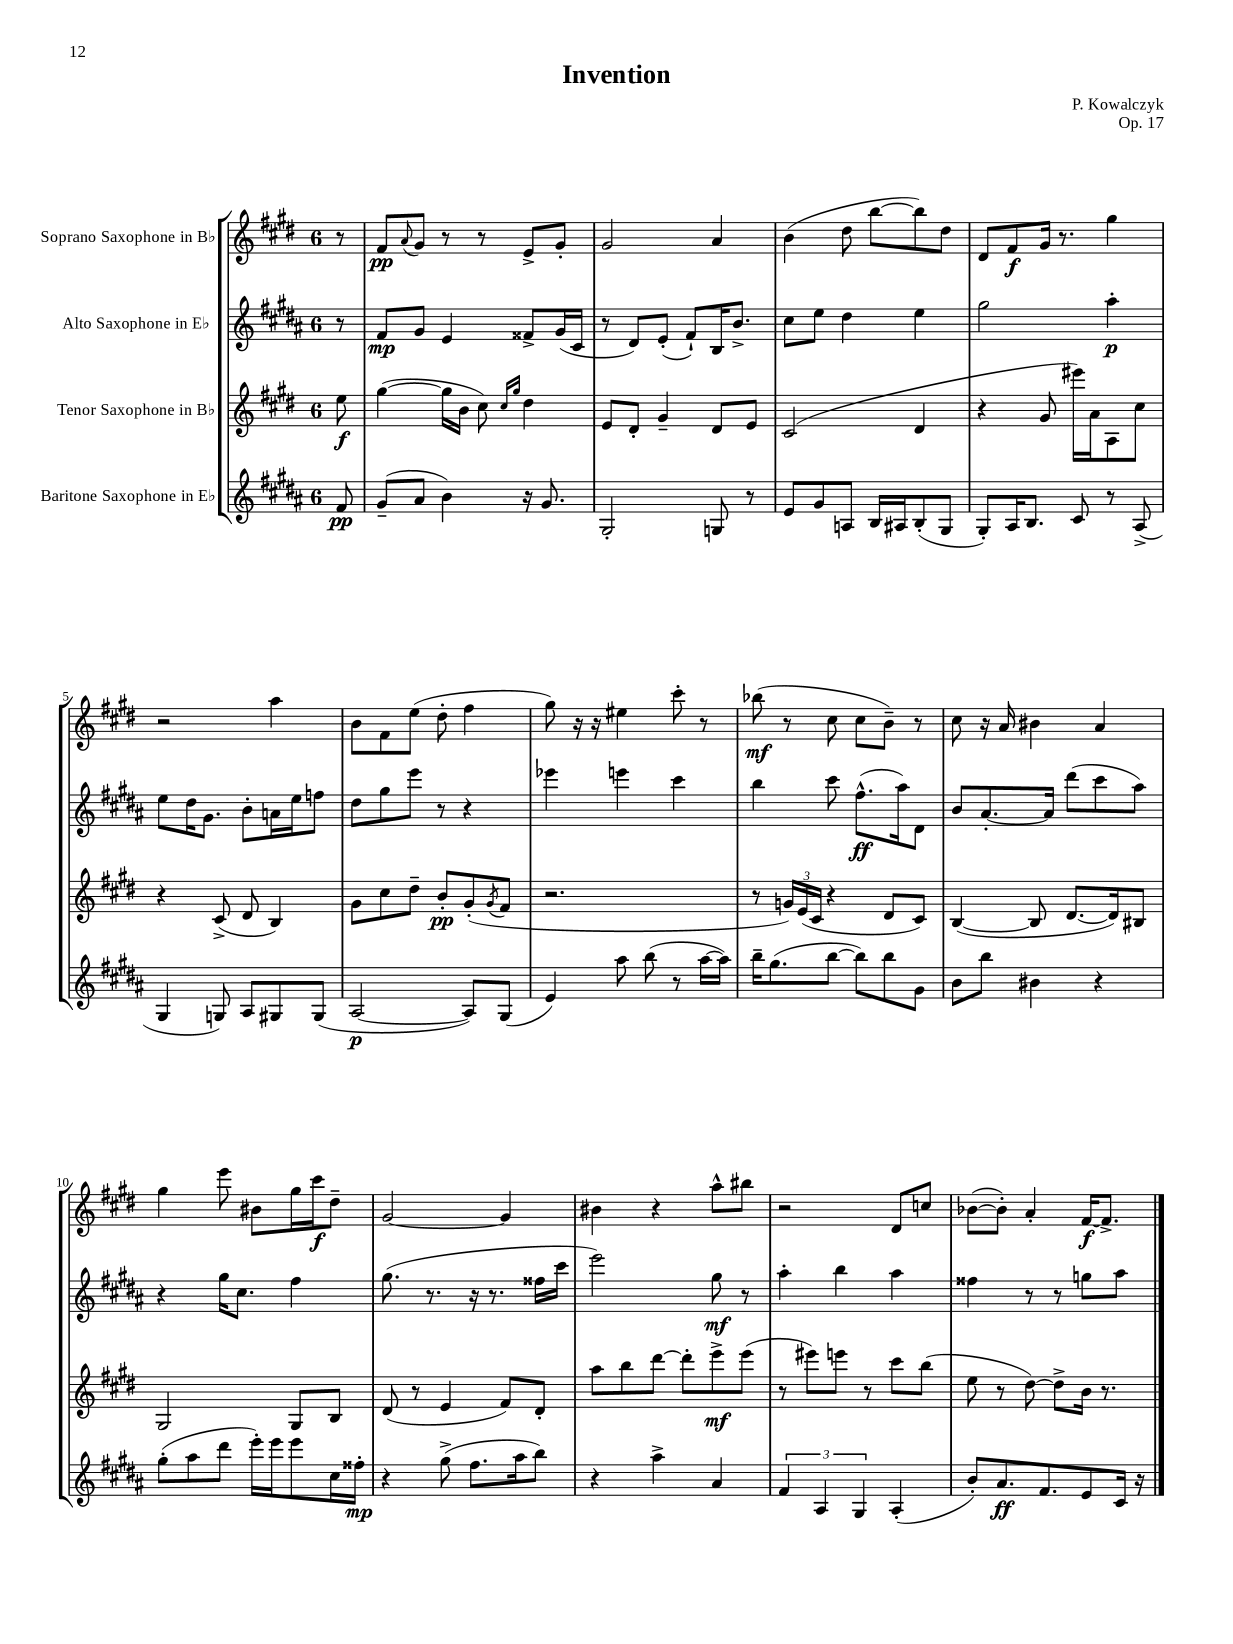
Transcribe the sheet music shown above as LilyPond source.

\header { title = "Invention" composer = "P. Kowalczyk" opus = "Op. 17" }
<<
\new StaffGroup <<
\new Staff = "s0" \with { instrumentName = "Soprano Saxophone in Bb" } {
    \clef treble \key e \major \once \override Staff.TimeSignature.style = #'single-digit \time 6/8 \partial 8
    r8 |
    fis'8\pp \appoggiatura { a'8 } gis'8 r8 r8 e'8-> gis'8-. |
    gis'2 a'4 |
    b'4( dis''8 b''8~ b''8) dis''8 |
    dis'8 fis'8\f gis'16 r8. gis''4 |
    r2 a''4 |
    b'8 fis'8 e''8( dis''8-. fis''4 |
    gis''8) r16 r16 eis''4 cis'''8-. r8 |
    bes''8\mf( r8 cis''8 cis''8 b'8--) r8 |
    cis''8 r16 a'16 bis'4 a'4 |
    gis''4 e'''8 bis'8 gis''16 cis'''16\f dis''8-- |
    gis'2~ gis'4 |
    bis'4 r4 a''8-^ bis''8 |
    r2 dis'8 c''8 |
    bes'8~( bes'8-.) a'4-. fis'16~\f fis'8.-> \bar "|." |
}
\new Staff = "s1" \with { instrumentName = "Alto Saxophone in Eb" } {
    \clef treble \key b \major \once \override Staff.TimeSignature.style = #'single-digit \time 6/8 \partial 8
    r8 |
    fis'8\mp gis'8 e'4 fisis'8-> gis'16( cis'16 |
    r8 dis'8) e'8-.( fis'8-!) b16 b'8.-> |
    cis''8 e''8 dis''4 e''4 |
    gis''2 ais''4-.\p |
    e''8 dis''16 gis'8. b'8-. a'16 e''16 f''8 |
    dis''8 gis''8 e'''8 r8 r4 |
    ees'''4 e'''4 cis'''4 |
    b''4 cis'''8 fis''8.-^\ff( ais''16) dis'8 |
    b'8 ais'8.~-. ais'16 dis'''8( cis'''8 ais''8) |
    r4 gis''16 cis''8. fis''4 |
    gis''8.( r8. r16 r8. fisis''16 cis'''16 |
    e'''2) gis''8\mf r8 |
    ais''4-. b''4 ais''4 |
    fisis''4 r8 r8 g''8 ais''8 \bar "|." |
}
\new Staff = "s2" \with { instrumentName = "Tenor Saxophone in Bb" } {
    \clef treble \key e \major \once \override Staff.TimeSignature.style = #'single-digit \time 6/8 \partial 8
    e''8\f |
    gis''4~( gis''16 b'16 cis''8) \grace { cis''16 gis''16 } dis''4 |
    e'8 dis'8-. gis'4-- dis'8 e'8 |
    cis'2( dis'4 |
    r4 gis'8 eis'''16) a'16 a8 cis''8 |
    r4 cis'8->( dis'8 b4) |
    gis'8 cis''8 dis''8-- b'8-.\pp gis'8-.( \acciaccatura { gis'8 } fis'8 |
    r2. |
    r8 \tuplet 3/2 { g'16) e'16( cis'16 } r4 dis'8 cis'8) |
    b4~( b8 dis'8.~ dis'16) bis8 |
    gis2 gis8 b8 |
    dis'8( r8 e'4 fis'8) dis'8-. |
    a''8 b''8 dis'''8~ dis'''8-. e'''8->\mf e'''8( |
    r8 eis'''8) e'''8 r8 cis'''8 b''8( |
    e''8 r8 dis''8~) dis''8-> b'16 r8. \bar "|." |
}
\new Staff = "s3" \with { instrumentName = "Baritone Saxophone in Eb" } {
    \clef treble \key b \major \once \override Staff.TimeSignature.style = #'single-digit \time 6/8 \partial 8
    fis'8\pp |
    gis'8--( ais'8 b'4) r16 gis'8. |
    gis2-. g8 r8 |
    e'8 gis'8 a8 b16 ais16 b8-.( gis8 |
    gis8-.) ais16 b8. cis'8 r8 ais8->( |
    gis4 g8) ais8 gis8 gis8( |
    ais2~\p ais8) gis8( |
    e'4) ais''8 b''8( r8 ais''16~ ais''16) |
    b''16-- gis''8.( b''8~ b''8) b''8 gis'8 |
    b'8 b''8 bis'4 r4 |
    gis''8-.( ais''8 dis'''8 e'''16-.) e'''16 e'''8 cis''16 fisis''16-.\mp |
    r4 gis''8->( fis''8. ais''16 b''8) |
    r4 ais''4-> ais'4 |
    \tuplet 3/2 { fis'4 ais4 gis4 } ais4-.( |
    b'8-.) ais'8.\ff fis'8. e'8 cis'16 r16 \bar "|." |
}
>>
>>
